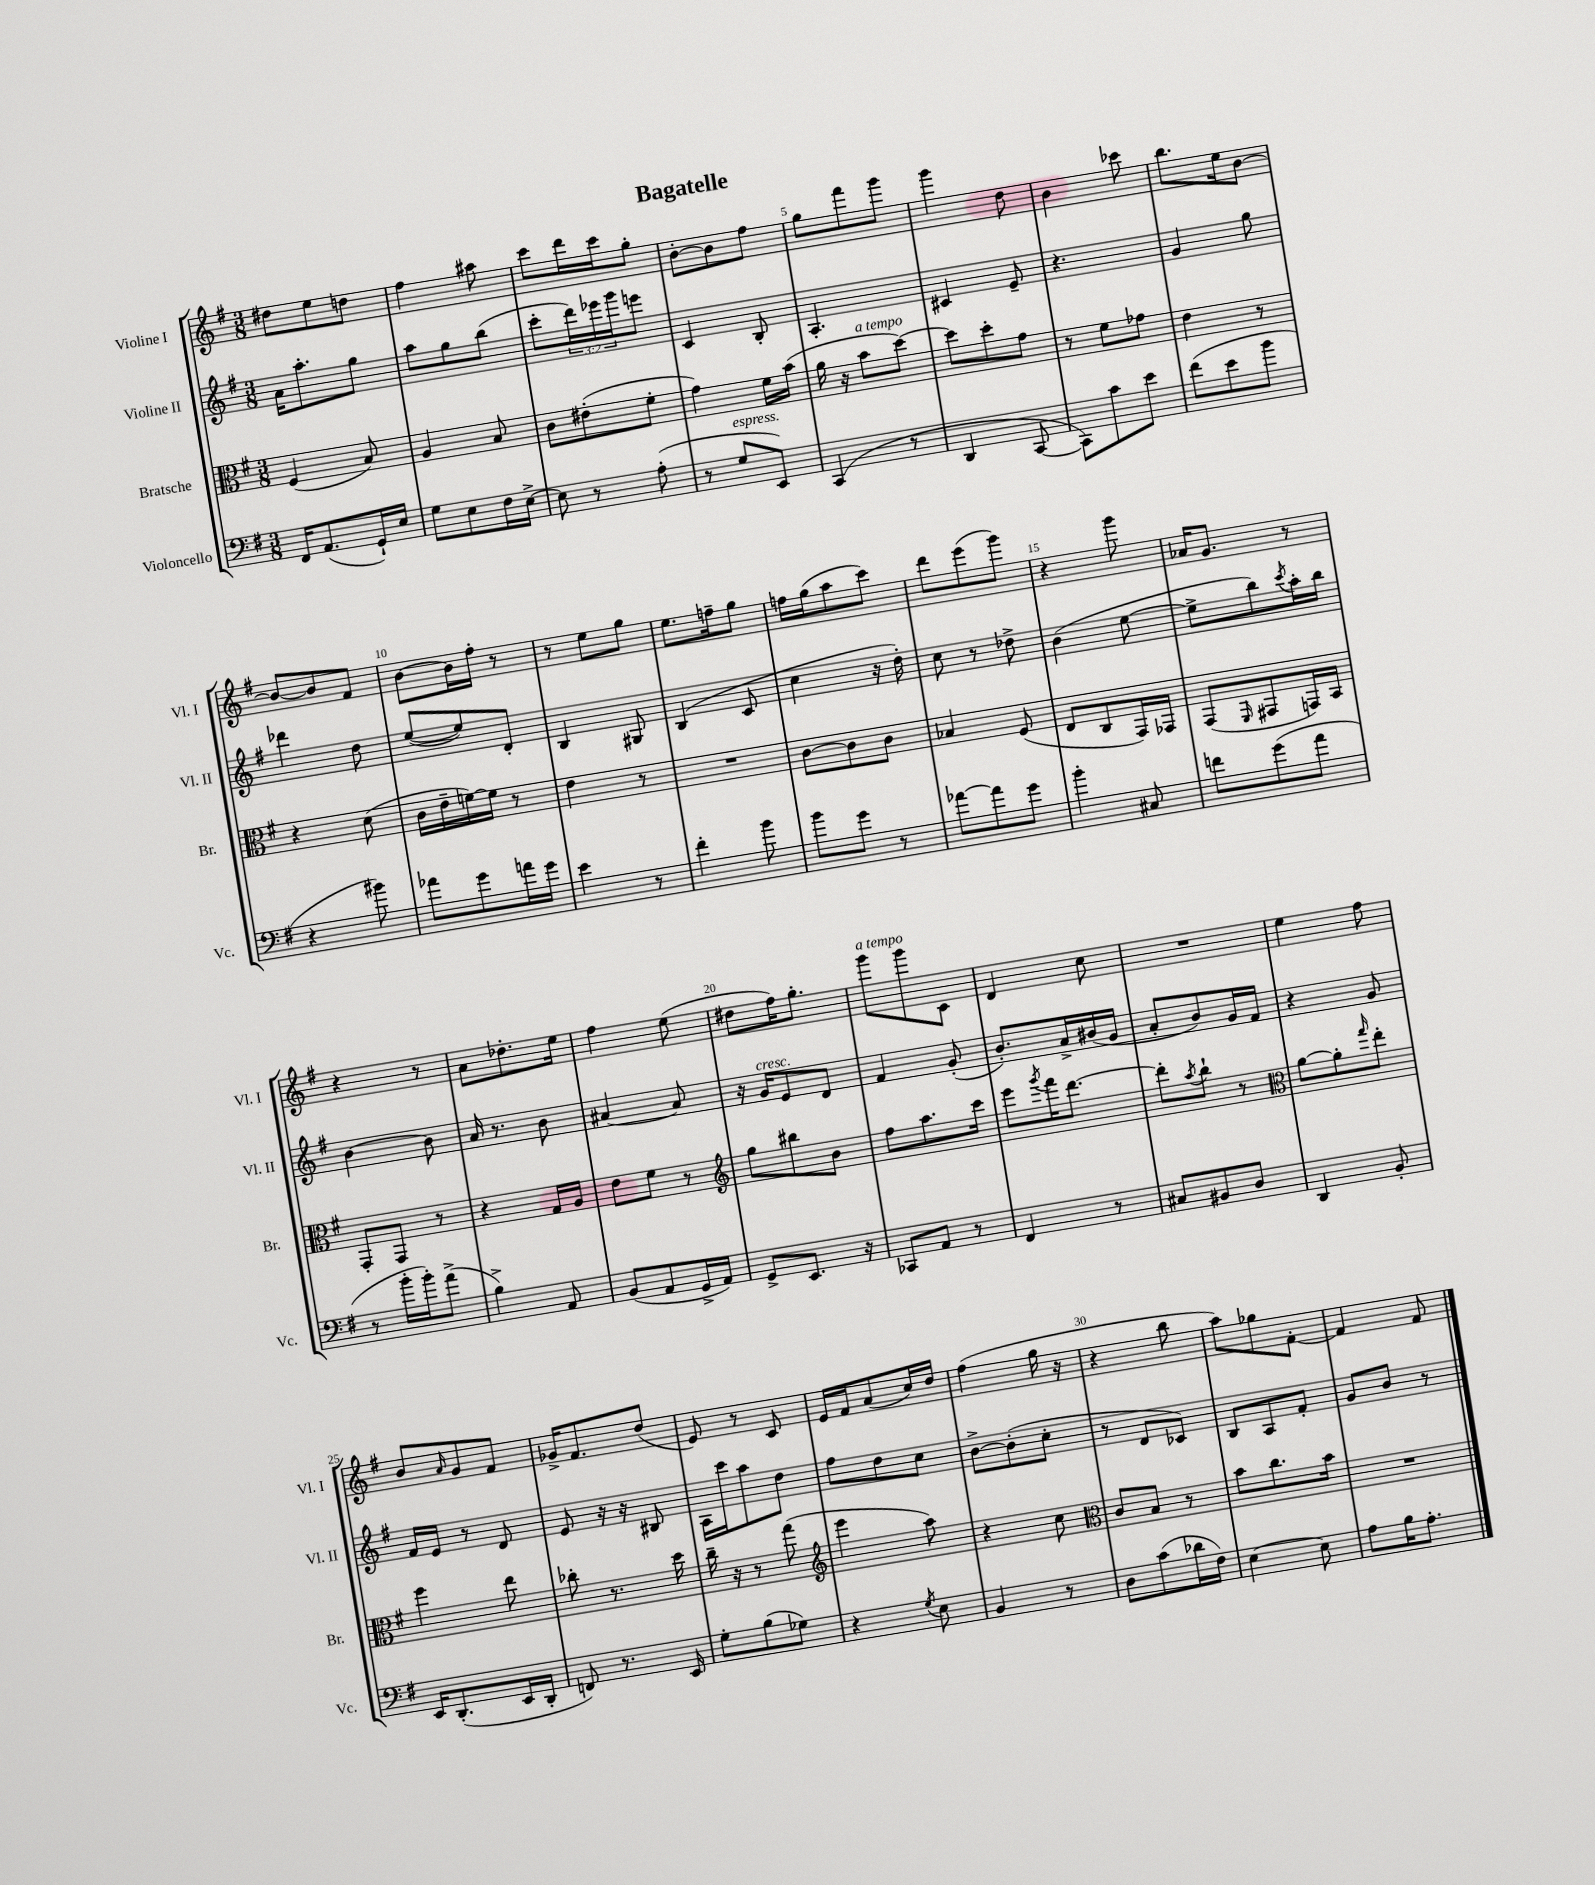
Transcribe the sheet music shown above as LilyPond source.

\header { title = "Bagatelle" }
<<
\new StaffGroup <<
\new Staff = "s0" \with { instrumentName = "Violine I" shortInstrumentName = "Vl. I" } {
    \clef treble \key g \major \numericTimeSignature \time 3/8
    dis''8 e''8 d''8 |
    fis''4 ais''8 |
    c'''8 d'''16 c'''16 g''8-. |
    b'8~-. b'8 fis''8 |
    g''8 fis'''8 g'''8 |
    g'''4 d''8 |
    b'4 ces'''8 |
    b''8. e''16 b'8~ |
    b'8~ b'8 fis'8 |
    b'8~ b'16 fis''16-. r8 |
    r8 e''8 g''8 |
    e''8. f''16-- g''8 |
    f''16 g''16( a''8 c'''8) |
    d'''8 e'''8( g'''8) |
    r4 g'''8 |
    aes'16 g'8. r8 |
    r4 r8 |
    a'8 des''8.-. e''16 |
    fis''4 e''8( |
    dis''8 fis''16) g''8.-. |
    g'''8^\markup { \italic "a tempo" } g'''8 c'8 |
    d'4 c''8 |
    R4. |
    e''4 fis''8 |
    b'8 \grace { a'16 } g'8 fis'8 |
    ges'16-> fis'8. d''8( |
    e'8) r8 c'8 |
    e'16 fis'16 a'8( c''16) d''16 |
    fis''4( g''16 r16 |
    r4 b''8 |
    a''8) ges''8 fis'8~-. |
    fis'4 fis'8 \bar "|." |
}
\new Staff = "s1" \with { instrumentName = "Violine II" shortInstrumentName = "Vl. II" } {
    \clef treble \key g \major \numericTimeSignature \time 3/8 \override Staff.TupletNumber.text = #tuplet-number::calc-fraction-text
    a'16 a''8.-. g''8 |
    a''8 g''8 b''8( |
    c'''8-. \tuplet 3/2 { d'''16) ees'''16 g'''16 } e'''8 |
    c'4 b8-. |
    a4.-. |
    cis'4 e'8-- |
    r4. |
    g'4 g''8 |
    des'''4 d''8 |
    e''8~( e''8) d'8-. |
    b4 gis8 |
    b4( c'8 |
    c''4 r16 d''16-.) |
    c''8 r8 des''8-> |
    b'4( e''8~ |
    e''8-> b''8) \acciaccatura { c'''8 } a''16-. b''16 |
    b'4~ b'8 |
    a'16 r8. b'8 |
    ais'4~ ais'8 |
    r16 g'16^\markup { \italic "cresc." } e'8 d'8 |
    fis'4 g'8-.( |
    b'8.-.) a'16-> bis'16( g'16 |
    a'8-. b'8) g'16 fis'16 |
    r4 g'8 |
    fis'16 e'16 r8 d'8 |
    e'8 r16 r16 bis8 |
    a16 c'''16 a''8 d''8 |
    fis''8 d''8 c''8 |
    b'8~-> b'8-.( c''8-. |
    r8 d'8 ces'8) |
    b8 a8 fis'8-. |
    g'8 b'8 r8 \bar "|." |
}
\new Staff = "s2" \with { instrumentName = "Bratsche" shortInstrumentName = "Br." } {
    \clef alto \key g \major \numericTimeSignature \time 3/8
    fis4( b8) |
    a4 b8 |
    c'8 eis'8-.( fis'8-. |
    g'4) fis'16 b'16( |
    a'16 r16 b'8^\markup { \italic "a tempo" } d''8~) |
    d''8 d''8-. g'8 |
    r8 fis'8 ges'8 |
    e'4 r8 |
    r4 d'8( |
    c'16 e'16-- f'16~) f'16 r8 |
    e'4 r8 |
    R4. |
    c'8~ c'8 c'8 |
    bes4 fis8( |
    e8 c8 g,16) ges,16 |
    g,8( \grace { fis,16 } gis,8 g,16) b,16 |
    g,8-. g,8 r8 |
    r4 g16 a16 |
    e'8 fis'8 r8 |
    \clef treble g''8 bis''8 b'8 |
    fis''8 a''8. c'''16 |
    e'''8 \acciaccatura { g'''8 } fis'''16 d'''8.~ |
    d'''8-. \acciaccatura { a''8 } b''8-! r8 |
    \clef alto a'8~ a'8-. \grace { g''16 } e''8-. |
    fis''4 e''8 |
    ces''8-. r8. d''16 |
    c''16-- r16 r8 g''8( |
    \clef treble e'''4 a''8) |
    r4 c''8 |
    \clef alto c'8 b8 r8 |
    b'8 c''8. b'16 |
    R4. \bar "|." |
}
\new Staff = "s3" \with { instrumentName = "Violoncello" shortInstrumentName = "Vc." } {
    \clef bass \key g \major \numericTimeSignature \time 3/8
    fis,16 a,8.( g,16-!) e16 |
    g8 e8 fis16 e16~-> |
    e8 r8 a8-.( |
    r8 g8^\markup { \italic "espress." } e,8) |
    c,4( r8 |
    d,4 c,8~ |
    c,8) c'8 e'8 |
    fis'8( e'8 b'8 |
    r4 bis'8) |
    aes'8 g'8 a'16 g'16 |
    e'4 r8 |
    fis'4-. b'8 |
    b'8 g'8 r8 |
    aes'8~ aes'8 g'8 |
    b'4-. cis8 |
    f'8 g'8( a'8 |
    r8 b'16-. b'16-.) a'8->( |
    b4->) a,8 |
    b,8( a,8 g,16-> a,16) |
    g,8-> e,8. r16 |
    ces,8 a,8 r8 |
    fis,4 r8 |
    cis8 bis,8 d8 |
    d,4 b,8-. |
    e,16 d,8.-.( e,16 d,16-. |
    f,8) r8. e,16 |
    g8-. b8( ges8) |
    r4 \acciaccatura { g8 } e8 |
    b,4 r8 |
    d8 c'8( des'16 fis16) |
    e4~ e8 |
    a8 b16 a8.-. \bar "|." |
}
>>
>>
\layout { \context { \Score \override BarNumber.break-visibility = ##(#f #t #t) barNumberVisibility = #(every-nth-bar-number-visible 5) } }
